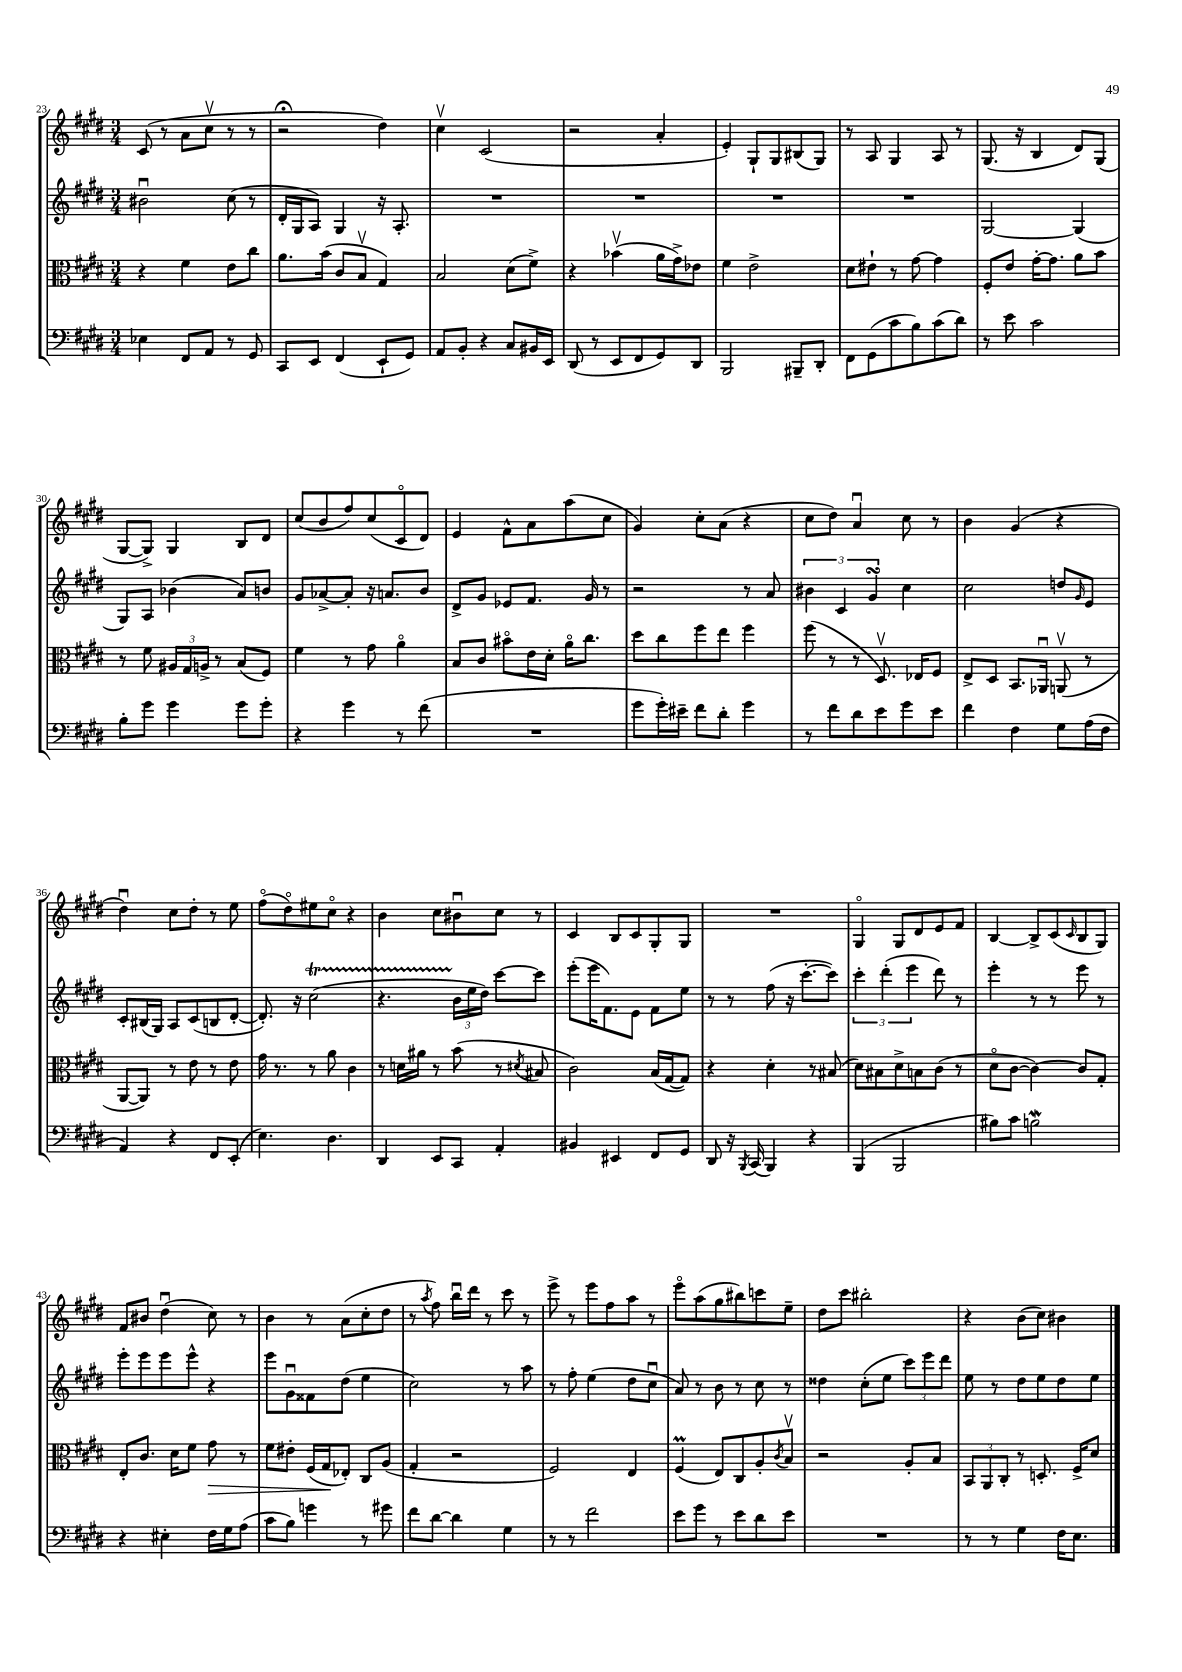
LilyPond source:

<<
\new StaffGroup <<
\new Staff = "s0" {
    \clef treble \key e \major \numericTimeSignature \time 3/4
    cis'8( r8 a'8 cis''8\upbow r8 r8 |
    r2\fermata dis''4) |
    cis''4\upbow cis'2( |
    r2 a'4-. |
    e'4-.) gis8-! gis8 bis8( gis8) |
    r8 a8 gis4 a8 r8 |
    gis8.( r16 b4 dis'8) gis8( |
    gis8~ gis8->) gis4 b8 dis'8 |
    cis''8( b'8 fis''8) cis''8( cis'8\flageolet dis'8) |
    e'4 fis'8-^ a'8 a''8( cis''8 |
    gis'4) cis''8-. a'8( r4 |
    cis''8 dis''8) a'4\downbow cis''8 r8 |
    b'4 gis'4( r4 |
    dis''4\downbow) cis''8 dis''8-. r8 e''8 |
    fis''8\flageolet( dis''8\flageolet) eis''8 cis''8\flageolet r4 |
    b'4 cis''8 bis'8\downbow cis''8 r8 |
    cis'4 b8 cis'8 gis8-. gis8 |
    R2. |
    gis4\flageolet gis8 dis'8 e'8 fis'8 |
    b4~ b8-> cis'8( \grace { cis'16 } b8 gis8) |
    fis'8 bis'8 dis''4\downbow( cis''8) r8 |
    b'4 r8 a'8( cis''8-. dis''8 |
    r8 \acciaccatura { a''8 } fis''8) b''16\downbow dis'''16 r8 cis'''8 r8 |
    e'''8-> r8 e'''8 fis''8 a''8 r8 |
    e'''8\flageolet a''8( gis''8 bis''8) c'''8 e''8-- |
    dis''8 cis'''8 bis''2-. |
    r4 b'8( cis''8) bis'4 \bar "|." |
}
\new Staff = "s1" {
    \clef treble \key e \major \numericTimeSignature \time 3/4
    bis'2\downbow cis''8( r8 |
    dis'16-. gis16 a8) gis4 r16 a8.-. |
    R2. |
    R2. |
    R2. |
    R2. |
    gis2~ gis4( |
    gis8) a8 bes'4( a'8) b'8 |
    gis'8 aes'8~-> aes'8-. r16 a'8. b'8 |
    dis'8-> gis'8 ees'8 fis'8. gis'16 r8 |
    r2 r8 a'8 |
    \tuplet 3/2 { bis'4 cis'4 gis'4\turn } cis''4 |
    cis''2 d''8 \grace { gis'16 } e'8 |
    cis'8-. bis16( gis16) a8 cis'8( b8 dis'8~-. |
    dis'8.-.) r16 cis''2\startTrillSpan( |
    r4. \tuplet 3/2 { b'16\stopTrillSpan e''16 dis''16) } cis'''8~ cis'''8 |
    e'''8-.( e'''16 fis'8.) e'8 fis'8 e''8 |
    r8 r8 fis''8( r16 cis'''8.~-. cis'''8) |
    \tuplet 3/2 { cis'''4-. dis'''4-.( e'''4 } dis'''8) r8 |
    e'''4-. r8 r8 e'''8 r8 |
    e'''8-. e'''8 e'''8 e'''8-^ r4 |
    e'''8 gis'8\downbow fisis'8 dis''8( e''4 |
    cis''2) r8 a''8 |
    r8 fis''8-. e''4( dis''8 cis''8\downbow |
    a'8) r8 b'8 r8 cis''8 r8 |
    disis''4 cis''8-.( e''8 \tuplet 3/2 { cis'''8) e'''8 dis'''8 } |
    e''8 r8 dis''8 e''8 dis''8 e''8 \bar "|." |
}
\new Staff = "s2" {
    \clef alto \key e \major \numericTimeSignature \time 3/4
    r4 fis'4 e'8 cis''8 |
    a'8. b'16( cis'8 b8\upbow gis4) |
    b2 dis'8( fis'8->) |
    r4 bes'4\upbow( a'16 gis'16->) ees'8 |
    fis'4 e'2-> |
    dis'8 eis'8-! r8 gis'8~ gis'4 |
    fis8-. e'8 gis'16~-. gis'8. a'8 b'8 |
    r8 fis'8 \tuplet 3/2 { ais16 gis16 a16-> } r8 b8( fis8) |
    fis'4 r8 gis'8 a'4\flageolet |
    b8 cis'8 bis'8\flageolet e'16 dis'16-. a'16\flageolet cis''8. |
    dis''8 cis''8 fis''8 e''8 fis''4 |
    fis''8( r8 r8 dis8.\upbow) ees16 fis8 |
    e8-> dis8 b,8. aes,16\downbow a,8\upbow( r8 |
    a,8~ a,8) r8 e'8 r8 e'8 |
    gis'16 r8. r8 a'8 cis'4 |
    r8 d'16 ais'16 r8 b'8( r8 \acciaccatura { dis'8 } bis8 |
    cis'2) b16( gis16~ gis8) |
    r4 dis'4-. r8 bis8( |
    dis'8) bis8 dis'8-> b8 cis'8( r8 |
    dis'8\flageolet cis'8~ cis'4~) cis'8 gis8-. |
    e8-. cis'8. dis'16 fis'8 gis'8\> r8 |
    fis'8 eis'8-. fis16( gis16\! ees8-.) cis8 a8( |
    gis4-. r2 |
    fis2) e4 |
    fis4\prall( e8) cis8 a8-. \acciaccatura { cis'8 } b8\upbow |
    r2 a8-. b8 |
    \tuplet 3/2 { b,8 a,8 cis8-. } r8 d8.-. fis16-> dis'8 \bar "|." |
}
\new Staff = "s3" {
    \clef bass \key e \major \numericTimeSignature \time 3/4
    ees4 fis,8 a,8 r8 gis,8 |
    cis,8 e,8 fis,4( e,8-! gis,8) |
    a,8 b,8-. r4 cis8 bis,16 e,16 |
    dis,8( r8 e,8 fis,8 gis,8) dis,8 |
    b,,2 bis,,8-- dis,8-. |
    fis,8 gis,8( cis'8 b8) cis'8( dis'8) |
    r8 e'8 cis'2 |
    b8-. gis'8 gis'4 gis'8 gis'8-. |
    r4 gis'4 r8 fis'8( |
    R2. |
    gis'8 gis'16-.) eis'16-- fis'8 dis'8-. gis'4 |
    r8 fis'8 dis'8 e'8 gis'8 e'8 |
    fis'4 fis4 gis8 a16( fis16 |
    a,4) r4 fis,8 e,8-.( |
    e4.) dis4. |
    dis,4 e,8 cis,8 a,4-. |
    bis,4 eis,4 fis,8 gis,8 |
    dis,8 r16 \acciaccatura { b,,8 } cis,16( b,,4) r4 |
    b,,4( b,,2 |
    bis8) cis'8 b2\mordent |
    r4 eis4-. fis16 gis16 a8( |
    cis'8 b8) g'4 r8 gis'8 |
    fis'8 dis'8~ dis'4 gis4 |
    r8 r8 fis'2 |
    e'8 gis'8 r8 e'8 dis'8 e'8 |
    R2. |
    r8 r8 gis4 fis16 e8. \bar "|." |
}
>>
>>
\layout { \context { \Score currentBarNumber = #23 } }
